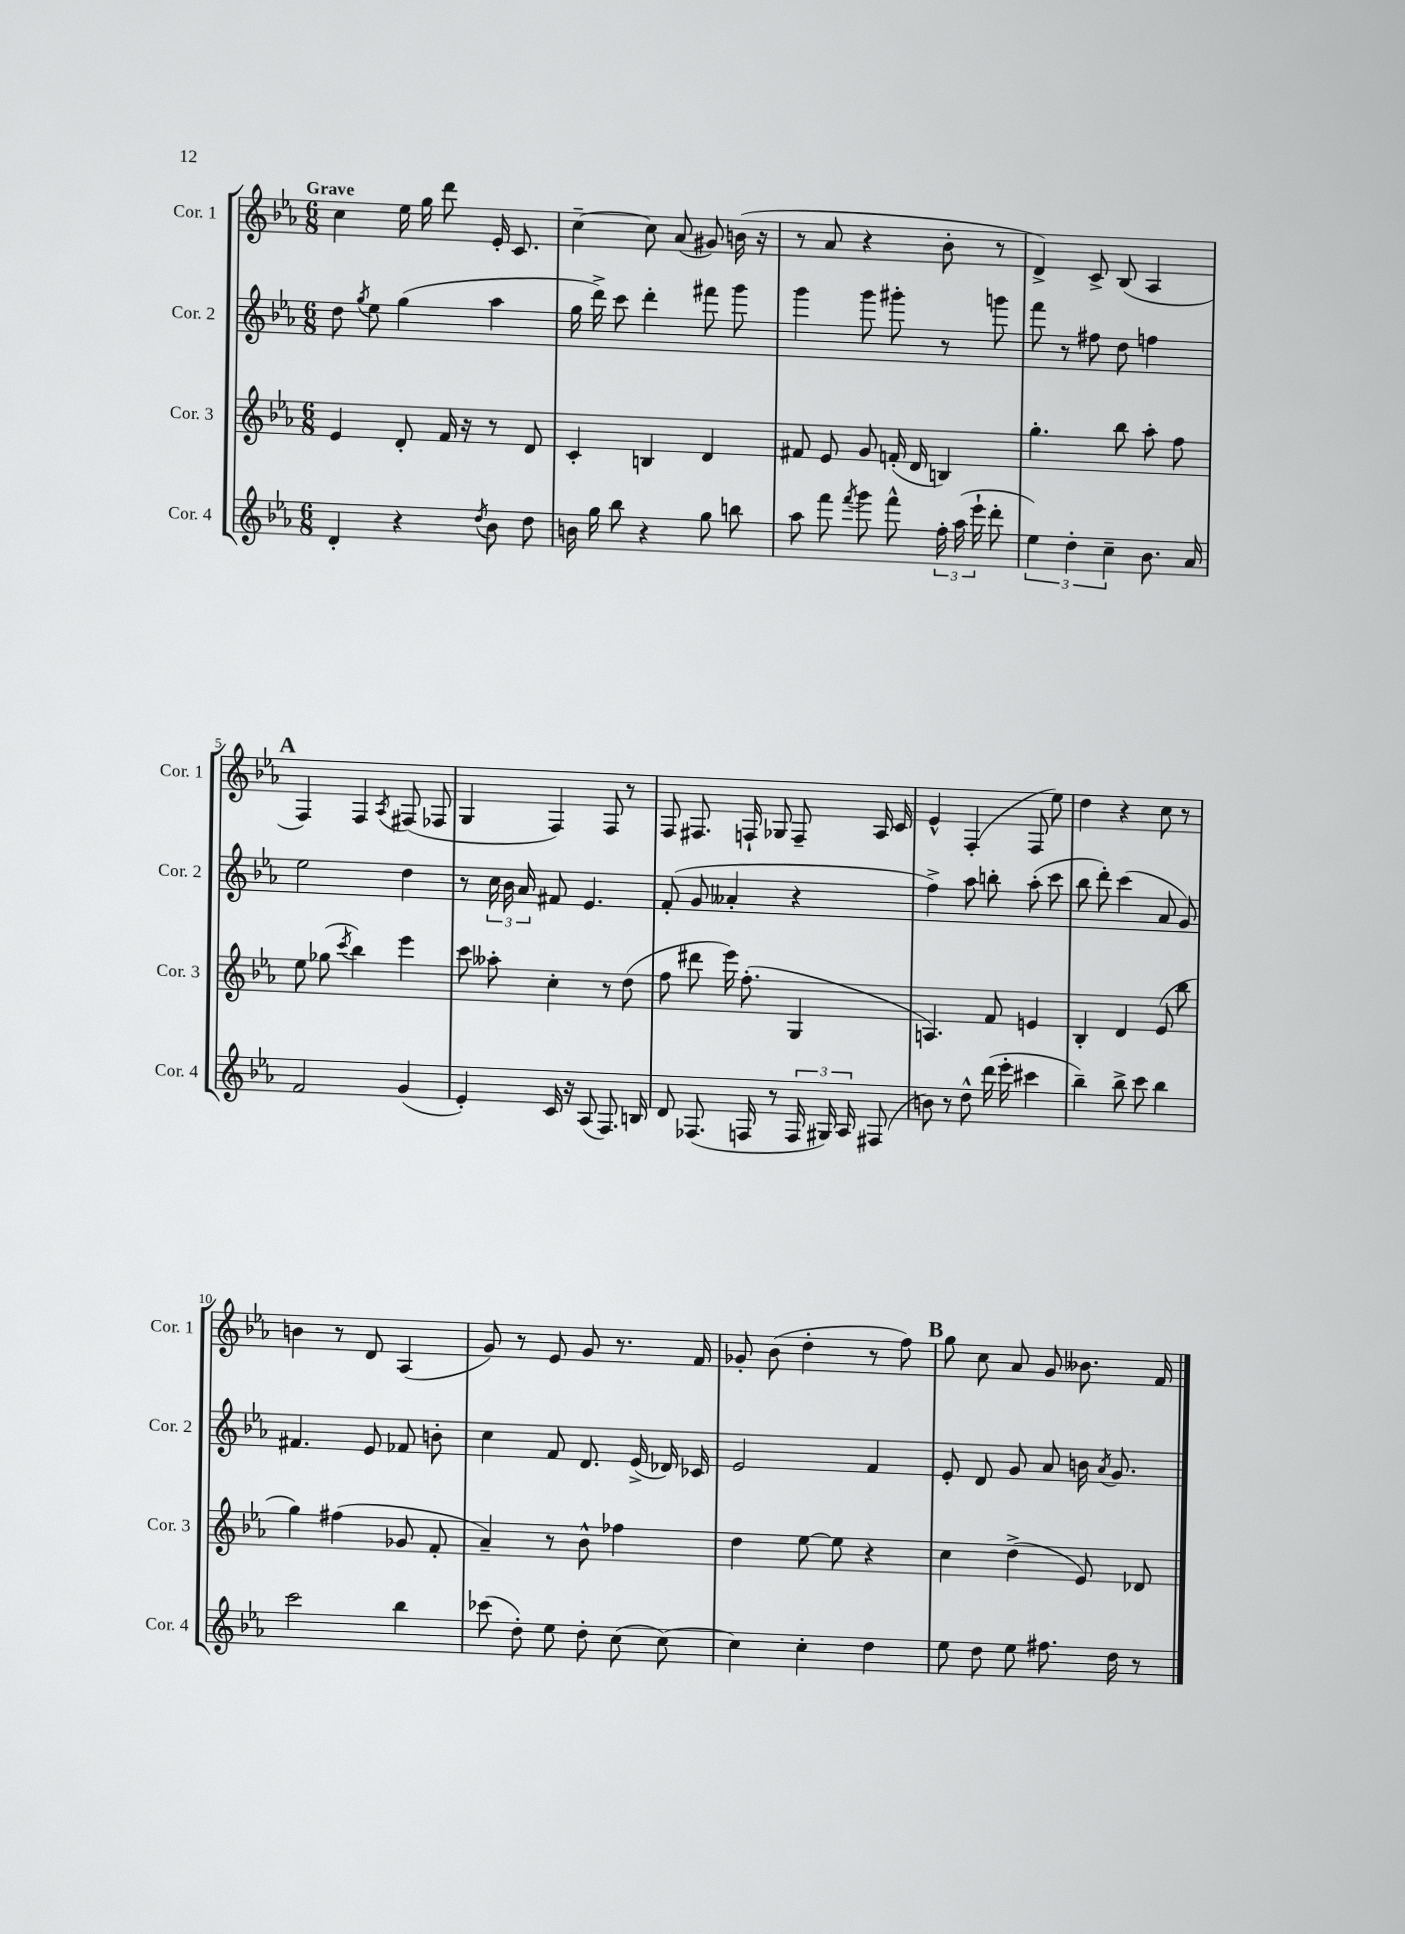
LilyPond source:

<<
\new StaffGroup <<
\new Staff = "s0" \with { instrumentName = "Cor. 1" shortInstrumentName = "Cor. 1" } {
    \clef treble \key ees \major \numericTimeSignature \time 6/8 \tempo "Grave"
    \autoBeamOff c''4 ees''16 g''16 d'''8 ees'16-. c'8. |
    c''4~-- c''8 aes'8( gis'8) b'16( r16 |
    r8 aes'8 r4 bes'8-. r8 |
    d'4->) c'8-> bes8( aes4 |
    \mark \markup { \bold "A" } f4) f4 \acciaccatura { aes8 } fis8( fes8 |
    g4 f4) f8 r8 |
    f8 fis8. f16-! ges8 f8-- aes16 c'16 |
    ees'4-^ f4-.( f8 ees''8) |
    d''4 r4 c''8 r8 |
    b'4 r8 d'8 aes4( |
    g'8) r8 ees'8 g'8 r8. f'16 |
    ges'8-. bes'8( d''4-. r8 f''8) |
    \mark \markup { \bold "B" } g''8 c''8 aes'8 g'8 beses'8. f'16 \bar "|." |
}
\new Staff = "s1" \with { instrumentName = "Cor. 2" shortInstrumentName = "Cor. 2" } {
    \clef treble \key ees \major \numericTimeSignature \time 6/8
    \autoBeamOff d''8 \acciaccatura { g''8 } ees''8 g''4( aes''4 |
    g''16 d'''16->) c'''8 d'''4-. fis'''8 g'''8 |
    g'''4 g'''8 gis'''8-. r8 g'''8 |
    f'''8 r8 fis''8 d''8 f''4 |
    \mark \markup { \bold "A" } ees''2 d''4 |
    r8 \tuplet 3/2 { c''16 bes'16 aes'16 } fis'8 ees'4. |
    f'8-.( g'8 aeses'4-. r4 |
    f''4->) aes''8 b''8-. aes''8-.( c'''8 |
    bes''8 d'''8-.) c'''4( aes'8 g'8) |
    fis'4. ees'8 fes'8 b'8-. |
    c''4 f'8 d'8. ees'16->( des'16) ces'16 |
    ees'2 f'4 |
    \mark \markup { \bold "B" } ees'8-. d'8 g'8 aes'8 b'16 \acciaccatura { aes'8 } g'8. \bar "|." |
}
\new Staff = "s2" \with { instrumentName = "Cor. 3" shortInstrumentName = "Cor. 3" } {
    \clef treble \key ees \major \numericTimeSignature \time 6/8
    \autoBeamOff ees'4 d'8-. f'16 r16 r8 d'8 |
    c'4-. b4 d'4 |
    fis'8 ees'8 g'8 f'16-.( d'16 b4) |
    g''4.-. bes''8 aes''8-. f''8 |
    \mark \markup { \bold "A" } ees''8 ges''8( \acciaccatura { c'''8 } bes''4) ees'''4 |
    c'''8 aeses''8-. c''4-. r8 d''8( |
    f''8 dis'''8 ees'''16) f''8.-.( g4 |
    a4.) f'8 e'4 |
    bes4-. d'4 ees'8( bes''8 |
    g''4) fis''4( ges'8 f'8-. |
    aes'4--) r8 bes'8-^ fes''4 |
    d''4 ees''8~ ees''8 r4 |
    \mark \markup { \bold "B" } c''4 d''4->( ees'8) des'8 \bar "|." |
}
\new Staff = "s3" \with { instrumentName = "Cor. 4" shortInstrumentName = "Cor. 4" } {
    \clef treble \key ees \major \numericTimeSignature \time 6/8
    \autoBeamOff d'4-. r4 \acciaccatura { d''8 } bes'8 d''8 |
    b'16 g''16 bes''8 r4 g''8 b''8 |
    aes''8 f'''8 \acciaccatura { f'''8 } g'''8 f'''8-^ \tuplet 3/2 { f''16-. aes''16( ees'''16-! } d'''8-. |
    \tuplet 3/2 { ees''4) d''4-. c''4-- } bes'8. aes'16 |
    \mark \markup { \bold "A" } f'2 g'4( |
    ees'4-.) c'16 r16 aes8( f8.) b16 |
    d'8 fes8.( f16 r8 \tuplet 3/2 { f16 gis16) aes16 } fis8( |
    b'8) r8 d''8-^ d'''16( ees'''16-. cis'''4 |
    bes''4--) bes''8-> c'''8 bes''4 |
    c'''2 bes''4 |
    ces'''8( d''8-.) ees''8 d''8-. c''8( c''8~) |
    c''4 c''4-. d''4 |
    \mark \markup { \bold "B" } ees''8 d''8 ees''8 fis''8. d''16 r8 \bar "|." |
}
>>
>>
